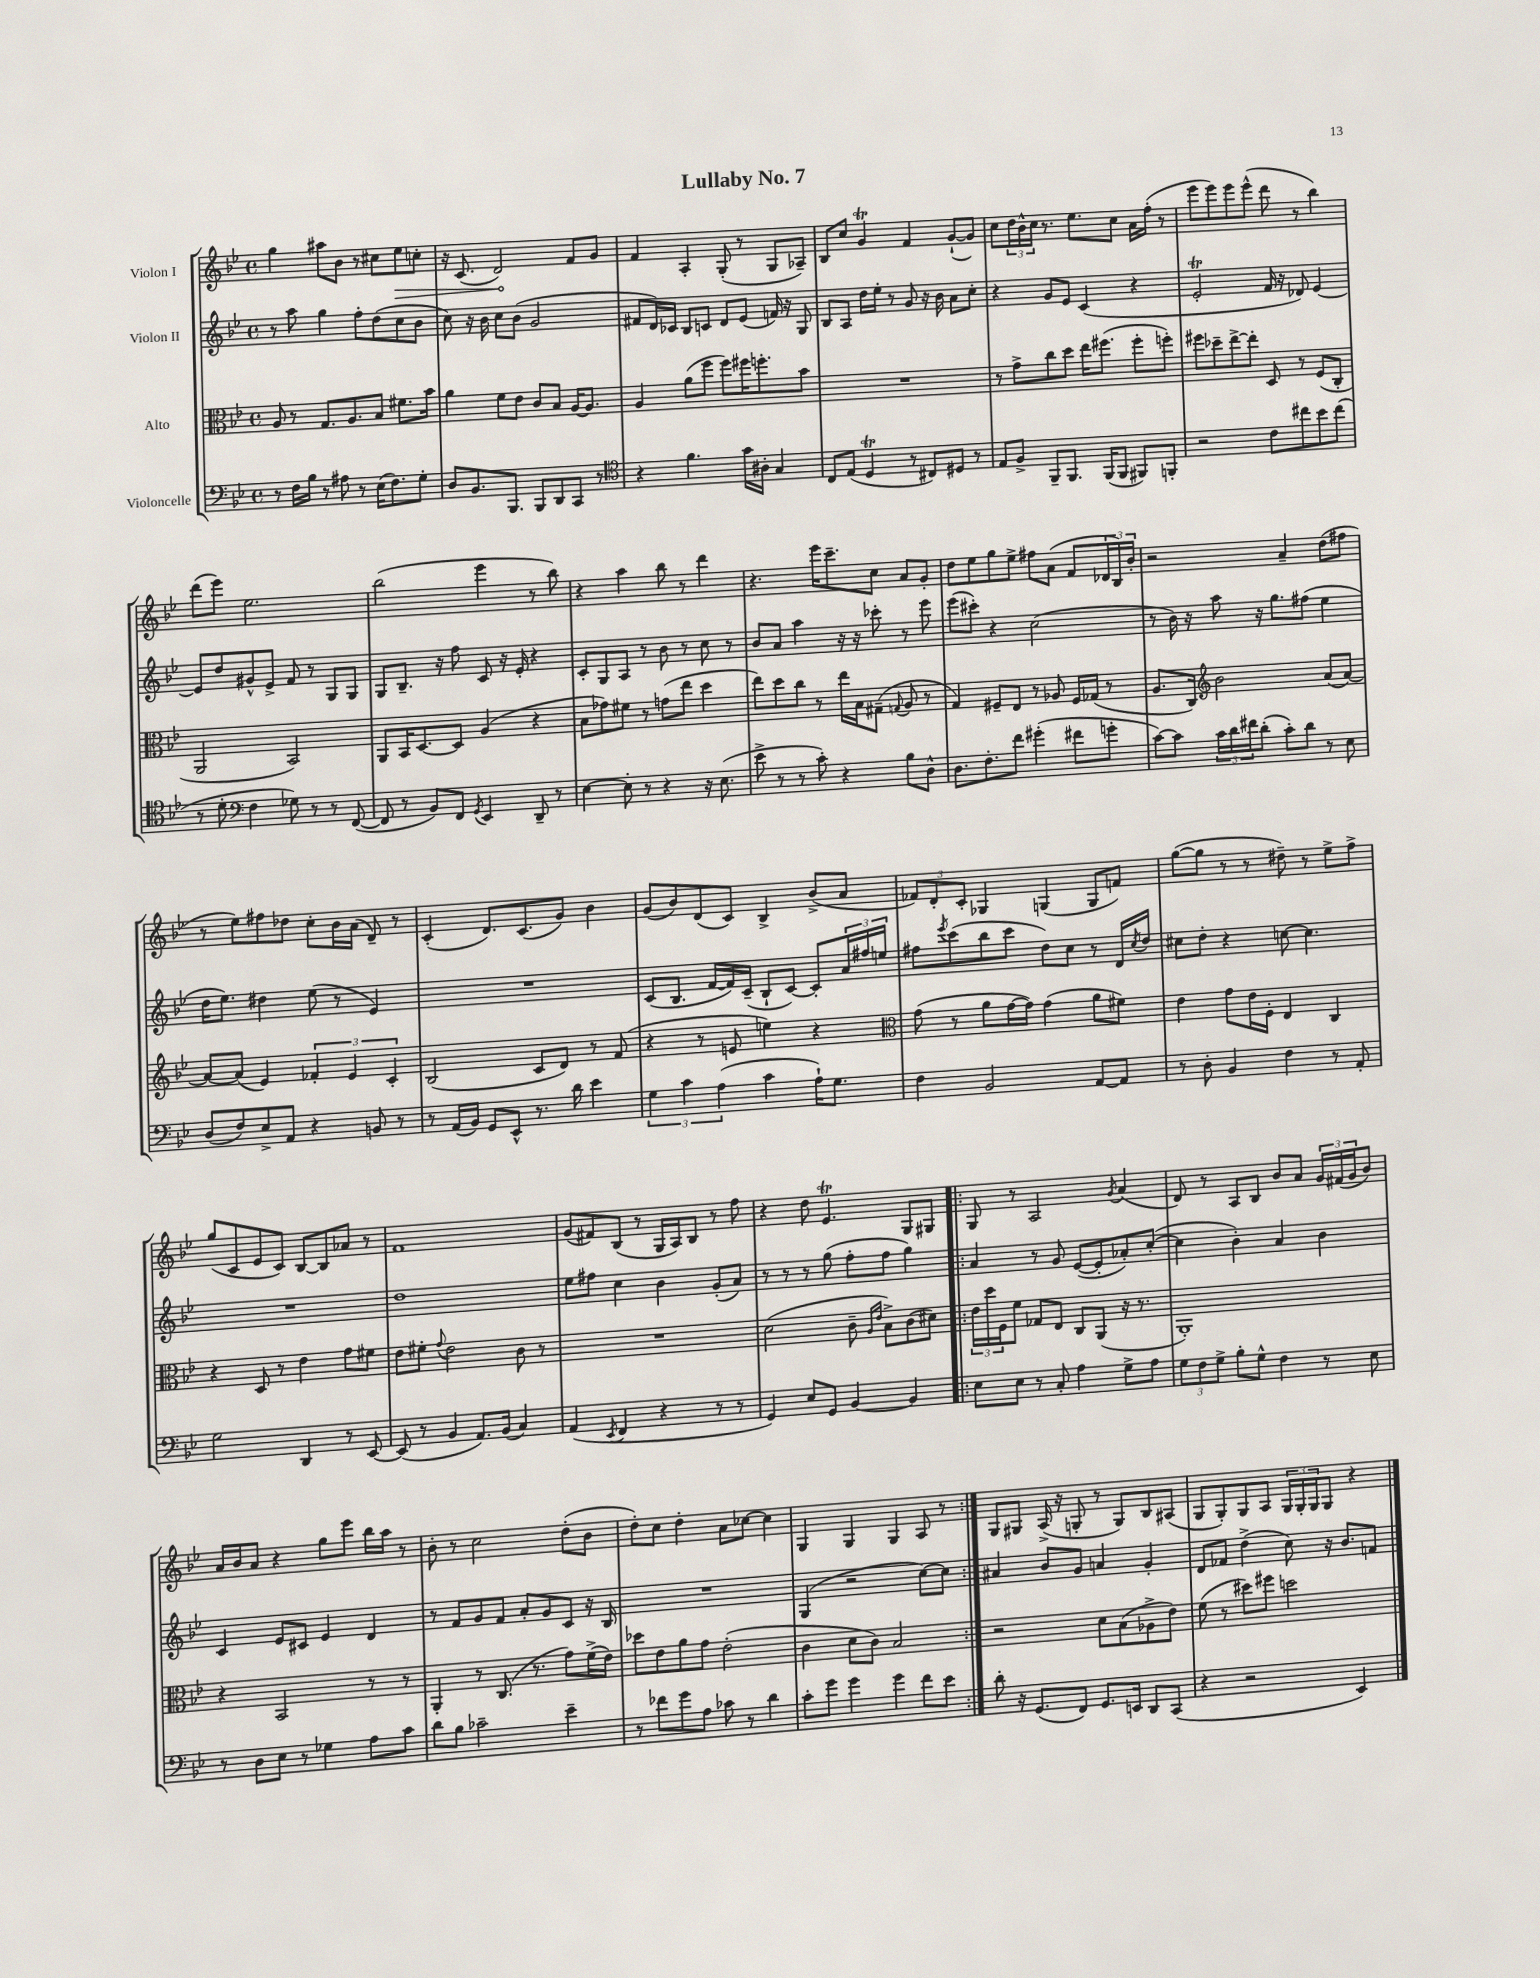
\header { title = "Lullaby No. 7" }
<<
\new StaffGroup <<
\new Staff = "s0" \with { instrumentName = "Violon I" } {
    \clef treble \key bes \major \defaultTimeSignature \time 4/4
    g''4 ais''8 bes'8 r8 cis''8 \once \override Hairpin.circled-tip = ##t ees''8\> c''8-. |
    r16 c'8.( d'2\!) f'8 g'8 |
    f'4 a4-. g8-.( r8 g8 aes8--) |
    bes8 c''8 g'4\trill f'4 g'8~-!( g'8) |
    c''8 \tuplet 3/2 { d''16 bes'16-^ c''16 } r8. ees''8. c''8 a'16 f''16-.( r8 |
    ees'''8 ees'''8) ees'''8 ees'''8-^( d'''8 r8 bes''4) |
    d'''8( ees'''8) ees''2. |
    bes''2( ees'''4 r8 bes''8) |
    r4 a''4 bes''8 r8 d'''4 |
    r4. ees'''16 c'''8.-- c''8 a'8 g'8-. |
    d''8 ees''8 g''8 ees''8-> fis''8 a'8( f'8 \tuplet 3/2 { des'16 bes16) bes'16-. } |
    r2 a'4-- d''8( fis''8 |
    r8 ees''8) fis''8 des''8 c''8-. bes'16 a'16( d'8--) r8 |
    c'4-.( d'8.) c'8.( g'8) bes'4 |
    g'8( bes'8) d'8( c'8) bes4-> bes'8->( a'8 |
    \tuplet 3/2 { fes'8) d'8-. c'8-. } ges4 g4( g8 f'8) |
    g''8~( g''8 r8 r8 dis''8--) r8 ees''8-> f''8-> |
    g''8( c'8 ees'8 c'8) bes8~ bes8 aes'8 r8 |
    f'1 |
    g'8( fis'8) bes8( r8 g16 a16) bes8 r8 f''8 |
    r4 d''8 ees'4.\trill g8 gis8 |
    \repeat volta 2 { g8 r8 a2 \acciaccatura { g'8 } a'4( |
    d'8) r8 a8 bes8 bes'8 a'8 \tuplet 3/2 { g'16 fis'16( g'16 } bes'8) |
    a'16 bes'16 a'8 r4 g''8 ees'''8 bes''16 a''16 r8 |
    bes'8-. r8 c''2 d''8-.( bes'8 |
    d''8-.) c''8 d''4-. a'8 ces''8~ ces''4 |
    g4 g4 g4 a8 r8 | }
    g8 gis8 a16->( r16 g8-. r8 g8) bes8 ais8( |
    g8 g8-.) g8 a8 \tuplet 3/2 { g16 g16-. g16 } g8 r4 \bar "|." |
}
\new Staff = "s1" \with { instrumentName = "Violon II" } {
    \clef treble \key bes \major \defaultTimeSignature \time 4/4
    r8 a''8 g''4 f''8-. d''8( c''8 bes'8 |
    c''8) r16 bes'16 c''8 bes'8( g'2 |
    fis'8 d'16) ces'16 bes8 c'8 d'8 ees'8( f'16) r16 g8 |
    bes8 a8 d''16 ees''16-. r8 g'8 r16 bes'16 a'8 c''8-. |
    r4 g'8 ees'8 c'4( r4 |
    ees'2-.\trill f'16 r16 des'8) ees'4~ |
    ees'8 d''8 gis'8-^ ees'8-> f'8 r8 g8 g8 |
    g8 bes8.-- r16 f''8 c'8 r16 ees'16-. r4 |
    c'8-. g8 a8 r8 bes'8 r8 c''8 r8 |
    bes'8 a'8 a''4 r16 r16 ces'''8-. r8 ees'''8 |
    ees'''8( cis'''8-.) r4 c''2( |
    r8 bes'16) r16 a''8 r16 g''8. fis''8( ees''4 |
    d''16 ees''8.) dis''4 ees''8( r8 ees'4) |
    R1 |
    c'8( bes8. f'16~ f'16) c'16--( bes8-! c'8~) c'8-. \tuplet 3/2 { a'16 fis''16 e''16 } |
    fis''8 \acciaccatura { ees'''8 } c'''8( bes''8 c'''8 d''8) c''8 r8 d'16 \acciaccatura { c''8 } d''16 |
    cis''8 d''8-. r4 c''8~ c''4. |
    R1 |
    d''1 |
    ees''8 fis''8 c''4 bes'4 g'8-.( a'8) |
    r8 r8 r8 g''8( f''8-. f''8 g''4) |
    \repeat volta 2 { a'4 r8 g'8 ees'8~( ees'8-. aes'8-.) c''8~-.( |
    c''4 bes'4-.) a'4 bes'4 |
    c'4 ees'8 cis'8 ees'4 d'4 |
    r8 f'8 g'8 f'8 a'8-. g'8 c'8 r16 bes16 |
    R1 |
    g4( r2 c''8~) c''8 | }
    ais'4 bes'8 g'8 a'4 g'4-. |
    d'8 fes'8 d''4->( c''8) r16 bes'8. f'8 \bar "|." |
}
\new Staff = "s2" \with { instrumentName = "Alto" } {
    \clef alto \key bes \major \defaultTimeSignature \time 4/4
    a8 r8 g8. a8. bes8 fis'8. bes'16 |
    a'4 f'8 ees'8 c'8 bes8 a16~ a8. |
    a4 a'8( f''8 f''8) fis''16 f''8.-. bes'8 |
    R1 |
    r8 g'8-> c''8 d''8 ees''16 fis''8.( fis''8-. f''8-.) |
    fis''8 des''8-- ees''8~-> ees''8-. d8 r8 f8( c8-. |
    a,2 bes,2) |
    a,8 bes,16 d8.~ d8 a4( r4 |
    bes8 ges'8) fis'8 r8 g'8( ees''8 d''4 |
    ees''8) d''8 c''8 r8 ees''16 bes16 gis8--( \appoggiatura { g8 } a8 r8 |
    g4) fis8-- ees8 r8 aes8 fis16 ges16( r8 |
    a8. c16) \clef treble bes'2 a'8( a'8~) |
    a'8~ a'8( ees'4) \tuplet 3/2 { fes'4-. ees'4 c'4-. } |
    bes2( c'8 d'8) r8 f'8( |
    r4 r8 e'8 e''4) r4 |
    \clef alto g'8( r8 a'8 g'16~ g'16) g'4( a'8 fis'8) |
    ees'4 g'8 ees'16 f16-. ees4 c4 |
    r4 d8 r8 ees'4 g'8 fis'8 |
    ees'8 fis'8-. \appoggiatura { g'8 } ees'2 c'8 r8 |
    R1 |
    d'2( c'8-- \grace { a16 ees'16 } bes8->) c'8( dis'8) |
    \repeat volta 2 { \tuplet 3/2 { ees'16 d''16 f16 } f'8 ges8 ees8 c8 a,8( r16 r8. |
    a,1-.) |
    r4 bes,2 r8 r8 |
    a,4-. r8 c8.( r8. g'8) f'16->( ees'16) |
    des''8 ees'8 a'8 g'8 ees'2-.( |
    c'4 d'8 c'8) bes2 | }
    r2 d'8 bes8( aes8-> ees'8) |
    f'8( r8 dis''8) fis''8 d''2 \bar "|." |
}
\new Staff = "s3" \with { instrumentName = "Violoncelle" } {
    \clef bass \key bes \major \defaultTimeSignature \time 4/4
    r8 f16 bes16 r8 ais8 r8 ees16( f8.) g8-. |
    d8 bes,8. bes,,8. bes,,8 d,8 c,8 r8 |
    \clef tenor r4 f'4. g'16 ais16-. g4 |
    c8 ees8( d4\trill r8 cis8) dis8 r8 |
    ees8 f8-> f,8-- f,8. f,16( f,8 fis,8) f,8-. |
    r2 c'8 cis''8 bes'8 cis''8( |
    r8 d'8-. \clef bass f4 ges8) r8 r8 f,8~( |
    f,8 r8 bes,8) f,8 \acciaccatura { g,8 } ees,4 d,8-- r8 |
    ees4~ ees8-. r8 r4 r16 ees8.( |
    ees'8-> r8 r8 c'8-.) r4 bes8 d8-^ |
    d8. f8.-. f'8 gis'4-.( fis'8 g'8-. |
    c'8~) c'8 \tuplet 3/2 { c'16 d'16 fis'16 } d'8-.( c'8-.) d'8 r8 ees8 |
    d8( f8) ees8-> a,8 r4 b,8 r8 |
    r8 a,16( bes,16) g,8 ees,8-^ r8. d'16 ees'4 |
    \tuplet 3/2 { g4 c'4 a4( } c'4 a16-!) g8. |
    f4 bes,2 a,8~ a,8 |
    r8 d8-. bes,4 f4 r8 a,8-. |
    g2 d,4 r8 ees,8~ |
    ees,8( r8 bes,4 a,8.) bes,16( c4) |
    a,4( \acciaccatura { ees,8 } f,4 r4 r8 r8 |
    g,4) ees8 g,8 bes,4~ bes,4 |
    \repeat volta 2 { ees8 ees8 r8 c8-. a4 g8-> a8 |
    \tuplet 3/2 { g8 f8 g8-> } bes8-. g8-^ f4 r8 ees8 |
    r8 d8 ees8 r8 ges4 a8 c'8 |
    d'8 bes8 ces'2-- ees'4-- |
    r8 fes'8 g'8 a8 ces'8 r8 d'4 |
    c'8-. g'8 g'4 g'4 f'8 ees'8 | }
    d'8-. r16 g,8.( f,8) g,8. e,16 d,8 c,8( |
    r4 r2 ees,4) \bar "|." |
}
>>
>>
\layout { \context { \Score \remove "Bar_number_engraver" } }
